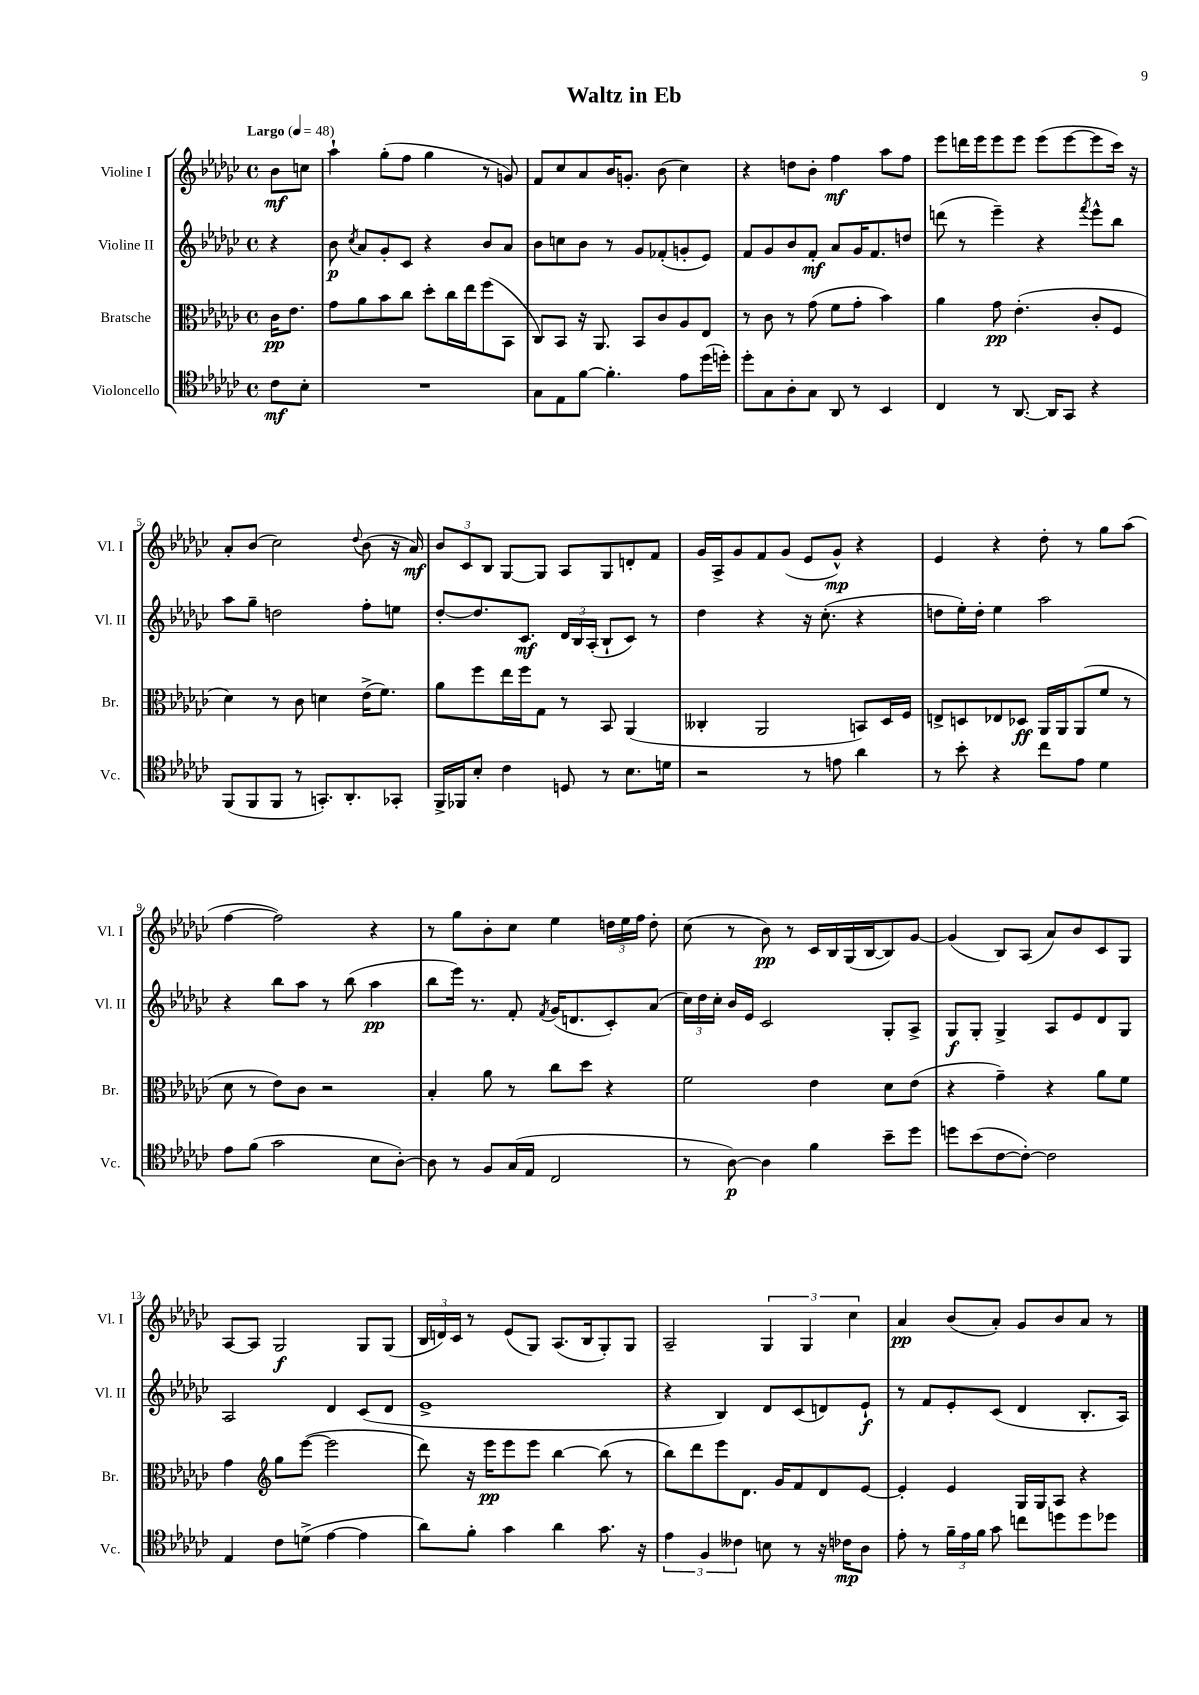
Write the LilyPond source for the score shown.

\header { title = "Waltz in Eb" }
<<
\new StaffGroup <<
\new Staff = "s0" \with { instrumentName = "Violine I" shortInstrumentName = "Vl. I" } {
    \clef treble \key ges \major \defaultTimeSignature \time 4/4 \partial 4 \tempo "Largo" 4 = 48
    \autoBeamOff bes'8[\mf c''8] |
    aes''4-! ges''8[-.( f''8] ges''4 r8 g'8) |
    f'8[ ces''8 aes'8 bes'16 g'8.]-. bes'8( ces''4) |
    r4 d''8[ bes'8]-. f''4\mf aes''8[ f''8] |
    ees'''8[ d'''16 ees'''16 ees'''8 ees'''8] ees'''8[( ees'''8~ ees'''8 ces'''16]) r16 |
    aes'8[-. bes'8]( ces''2) \appoggiatura { des''8 } bes'8( r16 aes'16\mf) |
    \tuplet 3/2 { bes'8[ ces'8 bes8] } ges8[~ ges8] aes8[ ges8 d'8-. f'8] |
    ges'16[ aes16-> ges'8 f'8 ges'8]( ees'8[ ges'8]-^\mp) r4 |
    ees'4 r4 des''8-. r8 ges''8[ aes''8]( |
    f''4~ f''2) r4 |
    r8 ges''8[ bes'8-. ces''8] ees''4 \tuplet 3/2 { d''16[ ees''16 f''16] } d''8-. |
    ces''8( r8 bes'8\pp) r8 ces'16[ bes16 ges16( bes16~ bes8) ges'8]~ |
    ges'4( bes8[) aes8]( aes'8[) bes'8 ces'8 ges8] |
    aes8[~ aes8] ges2\f ges8[ ges8]( |
    \tuplet 3/2 { bes16[ d'16) ces'16] } r8 ees'8[( ges8]) aes8.[( bes16 ges8-.) ges8] |
    aes2-- \tuplet 3/2 { ges4 ges4 ces''4 } |
    aes'4\pp bes'8[( aes'8]-.) ges'8[ bes'8 aes'8] r8 \bar "|." |
}
\new Staff = "s1" \with { instrumentName = "Violine II" shortInstrumentName = "Vl. II" } {
    \clef treble \key ges \major \defaultTimeSignature \time 4/4 \partial 4
    \autoBeamOff r4 |
    bes'8\p \acciaccatura { ces''8 } aes'8[ ges'8-. ces'8] r4 bes'8[ aes'8] |
    bes'8[ c''8 bes'8] r8 ges'8[ fes'8-.( g'8-. ees'8]) |
    f'8[ ges'8 bes'8 f'8]-.\mf aes'8[ ges'16 f'8. d''8] |
    d'''8( r8 ees'''4--) r4 \acciaccatura { f'''8 } ees'''8[-^ bes''8] |
    aes''8[ ges''8]-- d''2 f''8[-. e''8] |
    des''8[~-. des''8. ces'8.]\mf \tuplet 3/2 { des'16[ bes16 aes16]-.( } bes8[-! ces'8]) r8 |
    des''4 r4 r16 ces''8.-.( r4 |
    d''8[ ees''16-.) d''16]-. ees''4 aes''2 |
    r4 bes''8[ aes''8] r8 bes''8( aes''4\pp |
    bes''8[ ees'''16]) r8. f'8-. \acciaccatura { f'8 } ges'16[( d'8. ces'8-.) aes'8]( |
    \tuplet 3/2 { ces''16[) des''16 ces''16]-. } bes'16[ ees'16] ces'2 ges8[-. aes8]-> |
    ges8[\f ges8]-. ges4-> aes8[ ees'8 des'8 ges8] |
    aes2 des'4 ces'8[( des'8] |
    ees'1-> |
    r4 bes4) des'8[ ces'8( d'8) ees'8]-!\f |
    r8 f'8[ ees'8-. ces'8]( des'4 bes8.[-. aes16]) \bar "|." |
}
\new Staff = "s2" \with { instrumentName = "Bratsche" shortInstrumentName = "Br." } {
    \clef alto \key ges \major \defaultTimeSignature \time 4/4 \partial 4
    \autoBeamOff ces'16[\pp ees'8.] |
    ges'8[ aes'8 bes'8 ces''8] des''8[-. ces''16 ees''16 f''8( bes,8] |
    ces8[) bes,8] r16 aes,8. bes,8[ ces'8 aes8 ees8] |
    r8 ces'8 r8 ges'8( f'8[ ges'8]-. bes'4) |
    aes'4 ges'8\pp ees'4.-.( ces'8[-. f8] |
    des'4) r8 ces'8 d'4 ees'16[->( f'8.]) |
    aes'8[ f''8 ees''16 f''16 ges8] r8 bes,8 aes,4( |
    ceses4-. aes,2 b,8[) des16 f16] |
    e8[-> d8 ees8 des8]\ff aes,16[ aes,16 aes,8( f'8] r8 |
    des'8 r8 ees'8[) ces'8] r2 |
    bes4-. aes'8 r8 ces''8[ des''8] r4 |
    f'2 ees'4 des'8[ ees'8]( |
    r4 ges'4--) r4 aes'8[ f'8] |
    ges'4 \clef treble ges''8[ ees'''8]~( ees'''2 |
    des'''8) r16 ees'''16[\pp ees'''8 ees'''8] bes''4~ bes''8( r8 |
    bes''8[) des'''8 ees'''8 des'8.] ges'16[ f'8 des'8 ees'8]~ |
    ees'4-. ees'4 ges16[ ges16 aes8] r4 \bar "|." |
}
\new Staff = "s3" \with { instrumentName = "Violoncello" shortInstrumentName = "Vc." } {
    \clef tenor \key ges \major \defaultTimeSignature \time 4/4 \partial 4
    \autoBeamOff ces'8[\mf bes8]-. |
    R1 |
    ges8[ ees8 f'8]~ f'4.-. ees'8[ des''16( d''16]-.) |
    des''8[-. ges8 aes8-. ges8] aes,8 r8 bes,4 |
    ces4 r8 aes,8.~ aes,16[ ges,8] r4 |
    f,8[( f,8 f,8] r8 g,8.[-.) aes,8.-. ges,8]-. |
    f,16[-> fes,16 bes8]-. ces'4 d8 r8 bes8.[ d'16] |
    r2 r8 e'8 aes'4 |
    r8 bes'8-. r4 ces''8[ ees'8] des'4 |
    ees'8[ f'8]( ges'2 bes8[ aes8]~-.) |
    aes8 r8 f8[ ges16( ees16] ces2 |
    r8 aes8~\p) aes4 f'4 bes'8[-- des''8] |
    d''8[ bes'8( ces'8~ ces'8]~-.) ces'2 |
    ees4 ces'8[ d'8]->( ees'4~ ees'4 |
    aes'8[) f'8]-. ges'4 aes'4 ges'8. r16 |
    \tuplet 3/2 { ees'4 f4 ceses'4 } b8 r8 r16 ces'16[\mp aes8] |
    ees'8-. r8 \tuplet 3/2 { f'16[-- ees'16 f'16] } ges'8 c''8[ d''8 d''8 des''8] \bar "|." |
}
>>
>>
